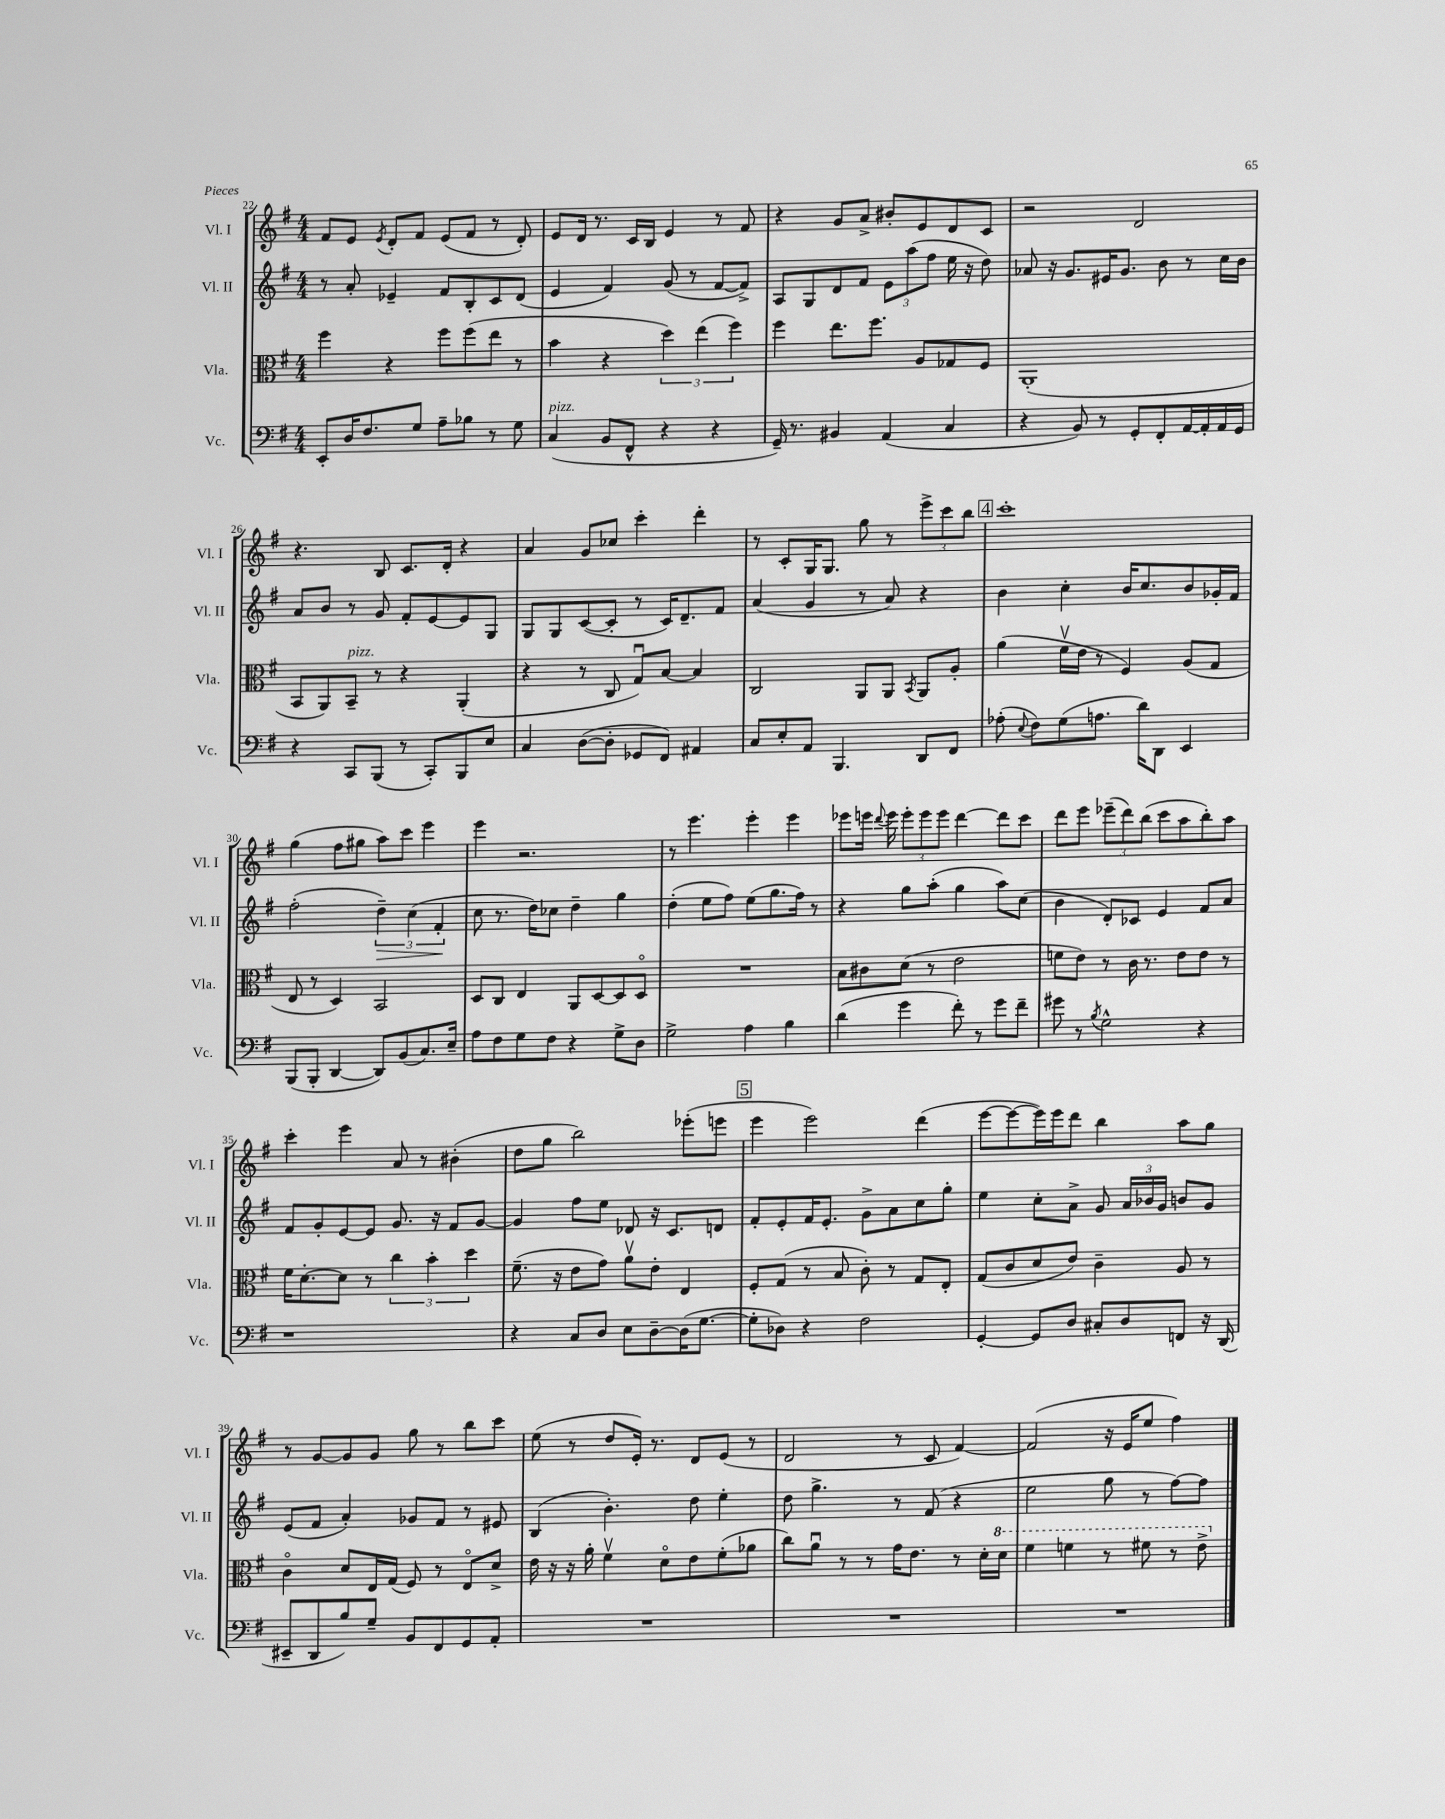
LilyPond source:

<<
\new StaffGroup <<
\new Staff = "s0" \with { instrumentName = "Vl. I" shortInstrumentName = "Vl. I" } {
    \clef treble \key g \major \numericTimeSignature \time 4/4
    \autoBeamOff fis'8[ e'8] \acciaccatura { e'8 } d'8[-. fis'8] e'8[( fis'8] r8 d'8-.) |
    e'8[ d'16] r8. c'16[ b16] e'4 r8 fis'8 |
    r4 g'8[ a'8]-> bis'8[-. e'8 d'8 c'8] |
    r2 d'2 |
    r4. b8 c'8.[ d'16]-. r4 |
    a'4 g'8[ ces''8] c'''4-. d'''4-. |
    r8 c'8[-. g16 g8.] g''8 r8 \tuplet 3/2 { e'''8[-> c'''8 b''8] } |
    \mark \markup { \box "4" } c'''1-. |
    g''4( fis''8[ gis''8] a''8[) c'''8] e'''4 |
    e'''4 r2. |
    r8 e'''4. e'''4-. e'''4 |
    ees'''8[ e'''16] \appoggiatura { d'''8 } e'''16 \tuplet 3/2 { e'''8[-. e'''8 e'''8] } d'''4~ d'''8[ c'''8] |
    d'''8[ e'''8] \tuplet 3/2 { ees'''8[--( d'''8) b''8]( } c'''8[ a''8 b''8-.) a''8] |
    c'''4-. e'''4 a'8 r8 bis'4-.( |
    d''8[ g''8] b''2) ees'''8[-.( e'''8] |
    \mark \markup { \box "5" } e'''4 e'''2) d'''4( |
    e'''8[~ e'''8~ e'''16) e'''16 d'''8] b''4 a''8[ g''8] |
    r8 g'8[~ g'8 g'8] g''8 r8 b''8[ c'''8] |
    e''8( r8 d''8[ e'16]-.) r8. d'8[ e'8]( r8 |
    d'2 r8 c'8 fis'4~) |
    fis'2( r16 e'16[ e''8] fis''4) \bar "|." |
}
\new Staff = "s1" \with { instrumentName = "Vl. II" shortInstrumentName = "Vl. II" } {
    \clef treble \key g \major \numericTimeSignature \time 4/4
    \autoBeamOff r8 a'8-. ees'4-- fis'8[ b8-. c'8 d'8]( |
    e'4 fis'4) g'8( r8 fis'8[~ fis'8]->) |
    a8[ g8 d'8 fis'8] \tuplet 3/2 { e'8[ a''8( fis''8] } e''16 r16 d''8) |
    aes'8 r16 g'8.[ eis'16 g'8.] b'8 r8 c''16[ b'16] |
    a'8[ b'8] r8 g'8 fis'8[-. e'8~ e'8 g8] |
    g8[ g8 c'8~( c'8]-. r8 c'16[) d'8.-- fis'8] |
    a'4( g'4 r8 a'8) r4 |
    \mark \markup { \box "4" } b'4 c''4-. b'16[ c''8. b'8 ges'16-. fis'16] |
    fis''2-.( \tuplet 3/2 { d''4--\>) c''4( fis'4-.\! } |
    c''8 r8. d''16[) ces''8] d''4-- g''4 |
    d''4-.( e''8[ fis''8]) e''8[( g''8. fis''16]) r8 |
    r4 g''8[ a''8]-.( g''4 a''8[) c''8]( |
    b'4 d'8[-.) ces'8] e'4 fis'8[ a'8] |
    fis'8[ g'8-. e'8~ e'8] g'8. r16 fis'8[ g'8]~ |
    g'4 fis''8[ e''8] des'8 r16 c'8.[ d'8] |
    \mark \markup { \box "5" } fis'8[-. e'8-. fis'16 e'8.]-. g'8[-> a'8 c''8 g''8]-. |
    e''4 c''8[-. a'8]-> g'8 \tuplet 3/2 { a'16[ bes'16 g'16] } b'8[ g'8] |
    e'8[( fis'8] a'4-.) ges'8[ fis'8] r8 eis'8 |
    b4( b'4.-.) d''8 e''4-. |
    d''8 g''4.-> r8 fis'8( r4 |
    e''2 g''8 r8 fis''8[~) fis''8] \bar "|." |
}
\new Staff = "s2" \with { instrumentName = "Vla." shortInstrumentName = "Vla." } {
    \clef alto \key g \major \numericTimeSignature \time 4/4
    \autoBeamOff fis''4 r4 fis''8[ fis''8( e''8] r8 |
    b'4 r4 \tuplet 3/2 { d''4) e''4( fis''4) } |
    fis''4 e''8.[ fis''8.] a8[ ges8 fis8] |
    a,1-.( |
    b,8[ a,8) b,8]--^\markup { \italic "pizz." } r8 r4 a,4-.( |
    r4 r8 c8 g8[\downbow) b8]~ b4 |
    c2 a,8[ a,8] \acciaccatura { b,8 } a,8[ a8]-. |
    \mark \markup { \box "4" } a'4( fis'16[\upbow e'16] r8 fis4) a8[( g8] |
    e8 r8 d4) b,2 |
    d8[ c8] e4 a,8[ d8~ d8 d8]\flageolet |
    R1 |
    b8[ cis'8 d'8]( r8 e'2 |
    f'8[ e'8]) r8 c'16 r8. e'8[ e'8] r8 |
    fis'16[ d'8.~-. d'8] r8 \tuplet 3/2 { c''4 b'4-. d''4 } |
    fis'8.--( r16 e'8[ g'8]) a'8[\upbow e'8]-. e4 |
    \mark \markup { \box "5" } fis8[-. g8]( r8 b8 c'8-.) r8 g8[ e8]-. |
    g8[( c'8 d'8 e'8]) c'4-- a8 r8 |
    c'4\flageolet d'8[ e16 g16]( fis8) r8 e8[\flageolet d'8]-> |
    e'16 r16 r16 a'16-. fis'4\upbow d'8[\flageolet e'8 fis'8-.( aes'8] |
    c''8[) a'8]\downbow r8 r8 g'16[ e'8.] r8 d'16[-. \ottava #1 d''16] |
    fis''4 f''4 r8 fis''8 r8 e''8-> \ottava #0 \bar "|." |
}
\new Staff = "s3" \with { instrumentName = "Vc." shortInstrumentName = "Vc." } {
    \clef bass \key g \major \numericTimeSignature \time 4/4
    \autoBeamOff e,8[-. d16 fis8. g8] a8[-- bes8] r8 g8 |
    c4^\markup { \italic "pizz." }( b,8[ fis,8]-^ r4 r4 |
    g,16--) r8. bis,4 a,4( c4 |
    r4 b,8) r8 g,8[-. fis,8-. a,16~ a,16-. a,16 g,16] |
    r4 c,8[ b,,8]( r8 c,8[-.) b,,8 e8] |
    c4 d8[~( d8]-. ges,8[ fis,8]) ais,4 |
    c8[ e8-. a,8] b,,4. d,8[ fis,8] |
    \mark \markup { \box "4" } aes8-.( \appoggiatura { e8 } fis8[) g8( a8.] d'16[) d,8] e,4 |
    b,,8[( b,,8]-. d,4~ d,8[) b,8( c8.) e16]-- |
    a8[ fis8 g8 fis8] r4 g8[-> d8] |
    g2-> a4 b4 |
    d'4( g'4 fis'8-.) r8 g'8[ fis'8]-- |
    gis'8 r8 \acciaccatura { b8 } g2-^ r4 |
    r1 |
    r4 c8[ d8] e8[ d8~-- d16( g8.]~ |
    \mark \markup { \box "5" } g8[-. des8]) r4 fis2 |
    g,4~-. g,8[ d8] cis8[-. d8 f,8] r16 d,16( |
    eis,8[-- d,8 b8) g8]-- b,8[ fis,8 g,8 a,8]-. |
    R1 |
    R1 |
    R1 \bar "|." |
}
>>
>>
\layout { \context { \Score currentBarNumber = #22 } }
